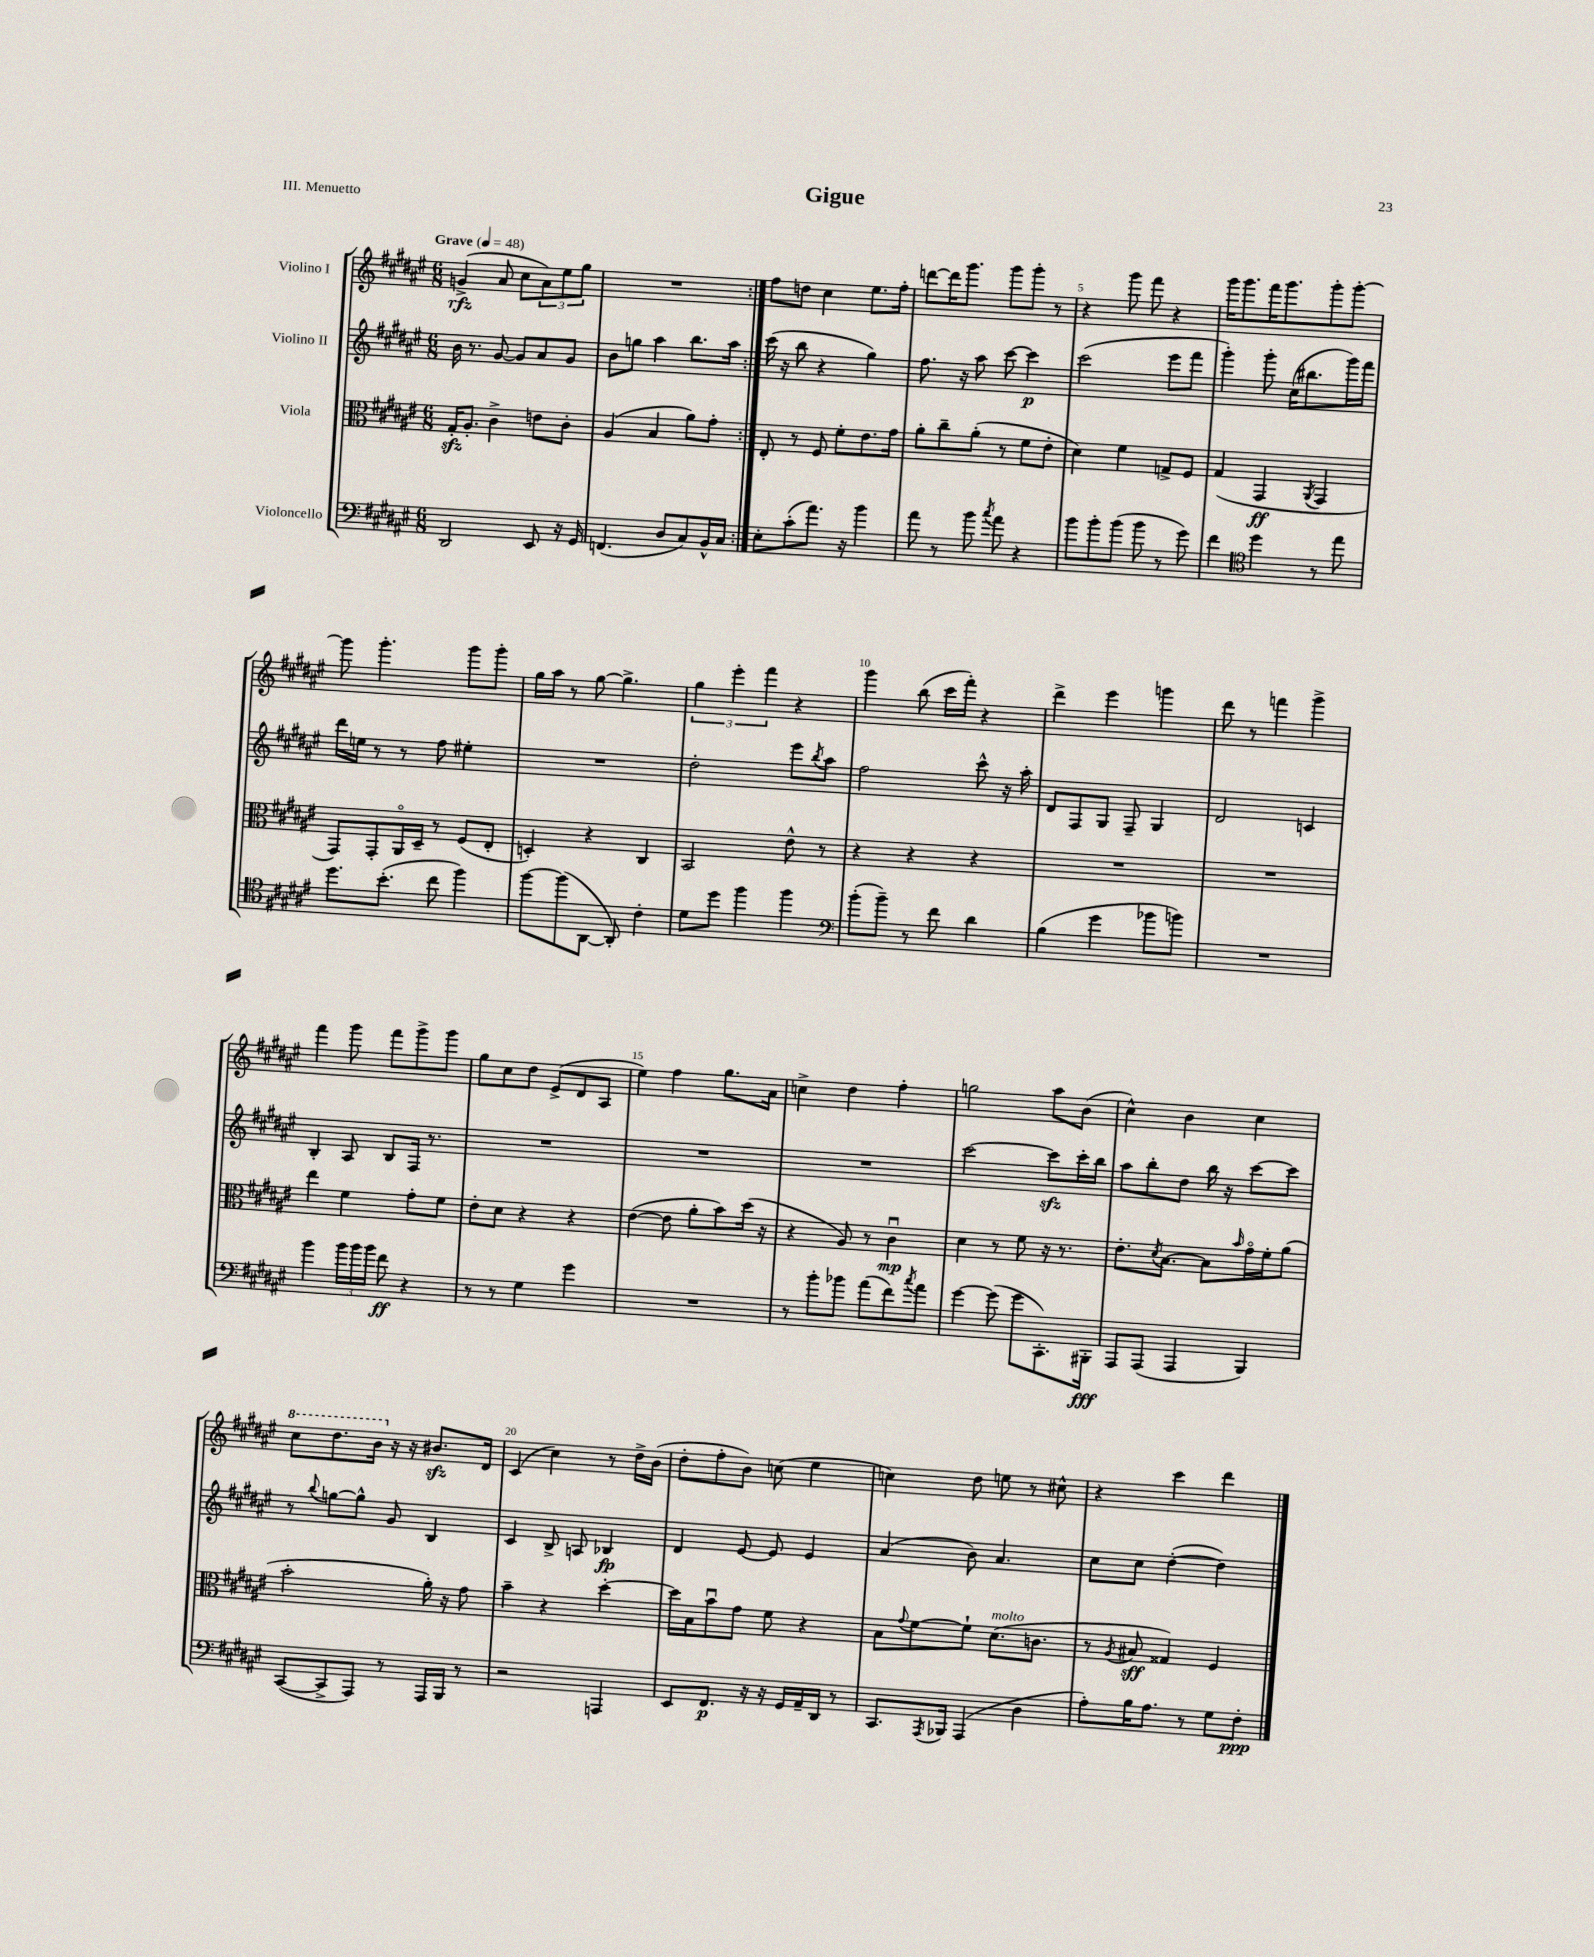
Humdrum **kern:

**kern	**dynam	**kern	**dynam	**kern	**dynam	**kern	**dynam
*part4	*part4	*part3	*part3	*part2	*part2	*part1	*part1
*staff4	*staff4	*staff3	*staff3	*staff2	*staff2	*staff1	*staff1
*I"Violoncello	*	*I"Viola	*	*I"Violino II	*	*I"Violino I	*
*clefF4	*	*clefC3	*	*clefG2	*	*clefG2	*
*k[f#c#g#d#a#e#]	*	*k[f#c#g#d#a#e#]	*	*k[f#c#g#d#a#e#]	*	*k[f#c#g#d#a#e#]	*
*M6/8	*	*M6/8	*	*M6/8	*	*M6/8	*
*MM48	*	*MM48	*	*MM48	*	*MM48	*
=1	=1	=1	=1	=1	=1	=1	=1
!	!	!	!	!	!	!LO:TX:a:B:t=Grave	!
2DD#/	.	16G#zz'/KL	.	16b\	.	(4gn^/	rfz
.	.	8.A#'/J	.	8.r	.	.	.
.	.	4c#^\	.	[8g#/	.	8a#/	.
.	.	.	.	8g#/L]	.	8cc#\L	.
8EE#/	.	8en\L	.	8a#/	.	12a#\)	.
.	.	.	.	.	.	12ee#\	.
16r	.	8c#'\J	.	8g#/J	.	.	.
.	.	.	.	.	.	12gg#\J	.
16GG#/	.	.	.	.	.	.	.
=2	=2	=2	=2	=2	=2	=2	=2
(4.FFn/	.	(4A#/	.	8b\L	.	2.r	.
.	.	.	.	8ggn\J	.	.	.
.	.	4B/	.	4aa#\	.	.	.
8D#/L	.	.	.	.	.	.	.
8C#/)	.	8a#\L)	.	8.bb\L	.	.	.
16BB^^/L	.	8g#'\J	.	.	.	.	.
16C#/JJ	.	.	.	16aa#\Jk	.	.	.
=3:|!	=3:|!	=3:|!	=3:|!	=3:|!	=3:|!	=3:|!	=3:|!
8E#'\L	.	8E#'/	.	(16ccc#\	.	8ff#\L	.
.	.	.	.	16r	.	.	.
(8c#'\	.	8r	.	8bb\	.	8ddn\J	.
8.a#\J)	.	8F#/	.	4r	.	4cc#\	.
.	.	8f#'\L	.	.	.	.	.
16r	.	.	.	.	.	.	.
4b\	.	8.e#\	.	4gg#\)	.	8.ee#\L	.
.	.	16g#\Jk	.	.	.	16ff#'\Jk	.
=4	=4	=4	=4	=4	=4	=4	=4
8a#\	.	8a#'\L	.	8.ff#\	.	[8dddn\L	.
8r	.	8cc#~\	.	.	.	16ddd\K]	.
.	.	.	.	16r	.	8.ggg#\J	.
8b\	.	(8a#'\J	.	8aa#\	.	.	.
8qcc#/	.	.	.	.	.	.	.
8a#\	.	8r	.	[8ccc#\	.	8ggg#\L	.
4r	.	8f#\L	.	4ccc#\]	p	8ggg#'\J	.
.	.	8e#'\J	.	.	.	8r	.
=5	=5	=5	=5	=5	=5	=5	=5
8b\L	.	4d#\)	.	(2ccc#\	.	4r	.
8b'\	.	.	.	.	.	.	.
(8b\J	.	4f#\	.	.	.	8ggg#\	.
8b\	.	.	.	.	.	8fff#\	.
8r	.	8Gn^/L	.	8eee#\L	.	4r	.
8g#\)	.	8F#/J	.	8fff#\J	.	.	.
=6	=6	=6	=6	=6	=6	=6	=6
4f#\	.	(4G#/	.	4ggg#'\)	.	16ggg#\KL	.
.	.	.	.	.	.	8.ggg#\	.
*clefC4	*	*	*	*	*	*	*
4dd#\	.	4GG#/	ff	8ggg#'\	.	16fff#\K	.
.	.	.	.	.	.	8.ggg#\	.
.	.	.	.	(16cc#\KL	.	.	.
.	.	.	.	8.bb#X\	.	.	.
.	.	8qAA#/	.	.	.	.	.
8r	.	4GG#/	.	.	.	8ggg#'\	.
8ee#\	.	.	.	16ggg#\L)	.	[8ggg#'\J	.
.	.	.	.	16fff#\JJ	.	.	.
!!LO:LB:g=z
=7	=7	=7	=7	=7	=7	=7	=7
8.dd#\L	.	8GG#/L)	.	16ddd#\LL	.	8ggg#\]	.
.	.	.	.	16een\JJ	.	.	.
.	.	8GG#'/	.	8r	.	4.ggg#'\	.
(8.b'\J	.	.	.	.	.	.	.
.	.	16AA#/L	.	8r	.	.	.
.	.	16D#~/JJ	.	.	.	.	.
8cc#\	.	8r	.	8ff#\	.	.	.
4ff#\)	.	(8F#/L	.	4ee#X'\	.	8ggg#\L	.
.	.	8E#'/J	.	.	.	8ggg#'\J	.
=8	=8	=8	=8	=8	=8	=8	=8
[8ff#\L	.	4Dn'/)	.	2.r	.	16gg#\LL	.
.	.	.	.	.	.	16aa#\JJ	.
(8ff#\]	.	.	.	.	.	8r	.
[8AA#\J	.	4r	.	.	.	[8gg#\	.
8AA#'/])	.	.	.	.	.	4.gg#^\]	.
4c#'\	.	4C#/	.	.	.	.	.
=9	=9	=9	=9	=9	=9	=9	=9
8d#\L	.	2BB/	.	2dd#'\	.	6gg#\	.
8dd#\J	.	.	.	.	.	.	.
.	.	.	.	.	.	6eee#'\	.
4ff#\	.	.	.	.	.	.	.
.	.	.	.	.	.	6fff#\	.
4ff#\	.	8e#^^\	.	8eee#\L	.	4r	.
.	.	.	.	8qbb/	.	.	.
.	.	8r	.	8aa#\J	.	.	.
=10	=10	=10	=10	=10	=10	=10	=10
*clefF4	*	*	*	*	*	*	*
(8b'\L	.	4r	.	2ff#\	.	4ggg#\	.
8b~\J)	.	.	.	.	.	.	.
8r	.	4r	.	.	.	(8bb\	.
8f#\	.	.	.	.	.	16ccc#\LL	.
.	.	.	.	.	.	16fff#'\JJ)	.
4d#\	.	4r	.	8ccc#^^\	.	4r	.
.	.	.	.	16r	.	.	.
.	.	.	.	16aa#'\	.	.	.
=11	=11	=11	=11	=11	=11	=11	=11
(4B\	.	2.r	.	8d#/L	.	4ddd#^\	.
.	.	.	.	8F#/	.	.	.
4g#\	.	.	.	8G#/J	.	4eee#\	.
.	.	.	.	8F#~/	.	.	.
8b-X\L	.	.	.	4G#/	.	4gggn\	.
8bn\J)	.	.	.	.	.	.	.
=12	=12	=12	=12	=12	=12	=12	=12
2.r	.	2.r	.	2d#/	.	8ddd#\	.
.	.	.	.	.	.	8r	.
.	.	.	.	.	.	4fffn\	.
.	.	.	.	4cn/	.	4ggg#^\	.
!!LO:LB:g=z
=13	=13	=13	=13	=13	=13	=13	=13
4b\	.	4ee#\	.	4B'/	.	4fff#\	.
24b\LL	.	4f#\	.	8A#/	.	8ggg#\	.
24b\	.	.	.	.	.	.	.
24b\JJ	.	.	.	.	.	.	.
8f#\	ff	.	.	8B/L	.	8fff#\L	.
4r	.	8g#'\L	.	16F#/Jk	.	8ggg#^\	.
.	.	.	.	8.r	.	.	.
.	.	8f#\J	.	.	.	8ggg#\J	.
=14	=14	=14	=14	=14	=14	=14	=14
8r	.	8e#'\L	.	2.r	.	8gg#\L	.
8r	.	8d#\J	.	.	.	8cc#\	.
4G#\	.	4r	.	.	.	8dd#\J	.
.	.	.	.	.	.	(8e#^/L	.
4g#\	.	4r	.	.	.	8d#/	.
.	.	.	.	.	.	8A#/J	.
=15	=15	=15	=15	=15	=15	=15	=15
2.r	.	([4e#\	.	2.r	.	4ee#\)	.
.	.	8e#\]	.	.	.	4ff#\	.
.	.	8a#'\L	.	.	.	.	.
.	.	8b\)	.	.	.	8.gg#\L	.
.	.	(16dd#\Jk	.	.	.	.	.
.	.	16r	.	.	.	16a#\Jk	.
=16	=16	=16	=16	=16	=16	=16	=16
8r	.	4r	.	2.r	.	4ccn^\	.
8b'\L	.	.	.	.	.	.	.
8b-X\J	.	8A#/)	.	.	.	4dd#\	.
(8a#\L	.	8r	.	.	.	.	.
8f#\)	.	4c#u\	mp	.	.	4ff#'\	.
8qcc#/	.	.	.	.	.	.	.
8a#\J	.	.	.	.	.	.	.
=17	=17	=17	=17	=17	=17	=17	=17
[4g#\	.	4d#\	.	[2ccc#\	.	2ggn\	.
(8g#\]	.	8r	.	.	.	.	.
8g#\L	.	8f#\	.	.	.	.	.
8.CC#'\)	.	16r	.	8ccc#zz\L]	.	8aa#\L	.
.	.	8.r	.	.	.	.	.
.	.	.	.	16ccc#'\L	.	(8b\J	.
16BBB#X'\Jk	fff	.	.	16bb\JJ	.	.	.
=18	=18	=18	=18	=18	=18	=18	=18
8AAA#/L	.	8.e#'\L	.	8aa#\L	.	4cc#^^\)	.
(8AAA#/J	.	.	.	8bb'\	.	.	.
.	.	8qd#/	.	.	.	.	.
.	.	[8.B\J	.	.	.	.	.
4AAA#/	.	.	.	8dd#\J	.	4b\	.
.	.	8B\L]	.	16bb\	.	.	.
.	.	.	.	16r	.	.	.
.	.	16qqb/	.	.	.	.	.
4BBB/)	.	16g#\L	.	[8ccc#\L	.	4cc#\	.
.	.	16f#'\J	.	.	.	.	.
.	.	(8a#\J	.	8ccc#\J]	.	.	.
!!LO:LB:g=z
=19	=19	=19	=19	=19	=19	=19	=19
*	*	*	*	*	*	*8va	*
([8CC#/L	.	2b'\	.	8r	.	8ccc#\L	.
.	.	.	.	8qqbb/	.	.	.
8CC#^/]	.	.	.	[8ggn\L	.	8.ddd#\	.
8AAA#/J)	.	.	.	8gg^^\J]	.	.	.
.	.	.	.	.	.	16bb\Jk	.
*	*	*	*	*	*	*X8va	*
8r	.	.	.	8g#/	.	16r	.
.	.	.	.	.	.	16r	.
16AAA#/LL	.	16a#'\)	.	4B/	.	8.b#Xzz/L	.
16BBB/JJ	.	16r	.	.	.	.	.
8r	.	8g#\	.	.	.	.	.
.	.	.	.	.	.	16d#/Jk	.
=20	=20	=20	=20	=20	=20	=20	=20
2r	.	4b~\	.	4c#/	.	(4c#/	.
.	.	4r	.	8B^/	.	4cc#\)	.
.	.	.	.	8An/	.	.	.
4AAAn/	.	[4dd#'\	.	4B-X/	fp	8r	.
.	.	.	.	.	.	16dd#^\LL	.
.	.	.	.	.	.	(16b\JJ	.
=21	=21	=21	=21	=21	=21	=21	=21
8EE#/L	.	16dd#\LL]	.	4d#/	.	8dd#'\L	.
.	.	16B\J	.	.	.	.	.
8.FF#/J	p	8bu\	.	.	.	8ff#'\	.
.	.	8g#\J	.	[8e#/	.	8b\J)	.
16r	.	.	.	.	.	.	.
16r	.	8f#\	.	8e#/]	.	(8ccn\	.
16GG#/LL	.	.	.	.	.	.	.
16AA#~/	.	4r	.	4e#/	.	4ee#\	.
16DD#/JJ	.	.	.	.	.	.	.
8r	.	.	.	.	.	.	.
=22	=22	=22	=22	=22	=22	=22	=22
8.CC#/L	.	8B\L	.	(4a#/	.	4ccn\)	.
.	.	8qqg#/	.	.	.	.	.
.	.	[8f#\	.	.	.	.	.
8qAAA#/	.	.	.	.	.	.	.
16BBB-X/Jk	.	.	.	.	.	.	.
(4AAA#/	.	8f#`\J]	.	8b\)	.	8dd#\	.
!	!	!LO:TX:a:i:t=molto	!	!	!	!	!
.	.	(8.d#\L	.	4.a#/	.	8een\	.
4D#\	.	.	.	.	.	8r	.
.	.	8.cn\J	.	.	.	.	.
.	.	.	.	.	.	8cc#X^^\	.
=23	=23	=23	=23	=23	=23	=23	=23
8A#'\L)	.	8r	.	8cc#\L	.	4r	.
.	.	8qA#/	.	.	.	.	.
16B\K	.	8B#X/	sff	8cc#\J	.	.	.
8.A#\J	.	.	.	.	.	.	.
.	.	4G##X/)	.	([4dd#'\	.	4ccc#\	.
8r	.	.	.	.	.	.	.
8G#\L	.	4F#/	.	4dd#\])	.	4ddd#\	.
8F#'\J	ppp	.	.	.	.	.	.
==	==	==	==	==	==	==	==
*-	*-	*-	*-	*-	*-	*-	*-
